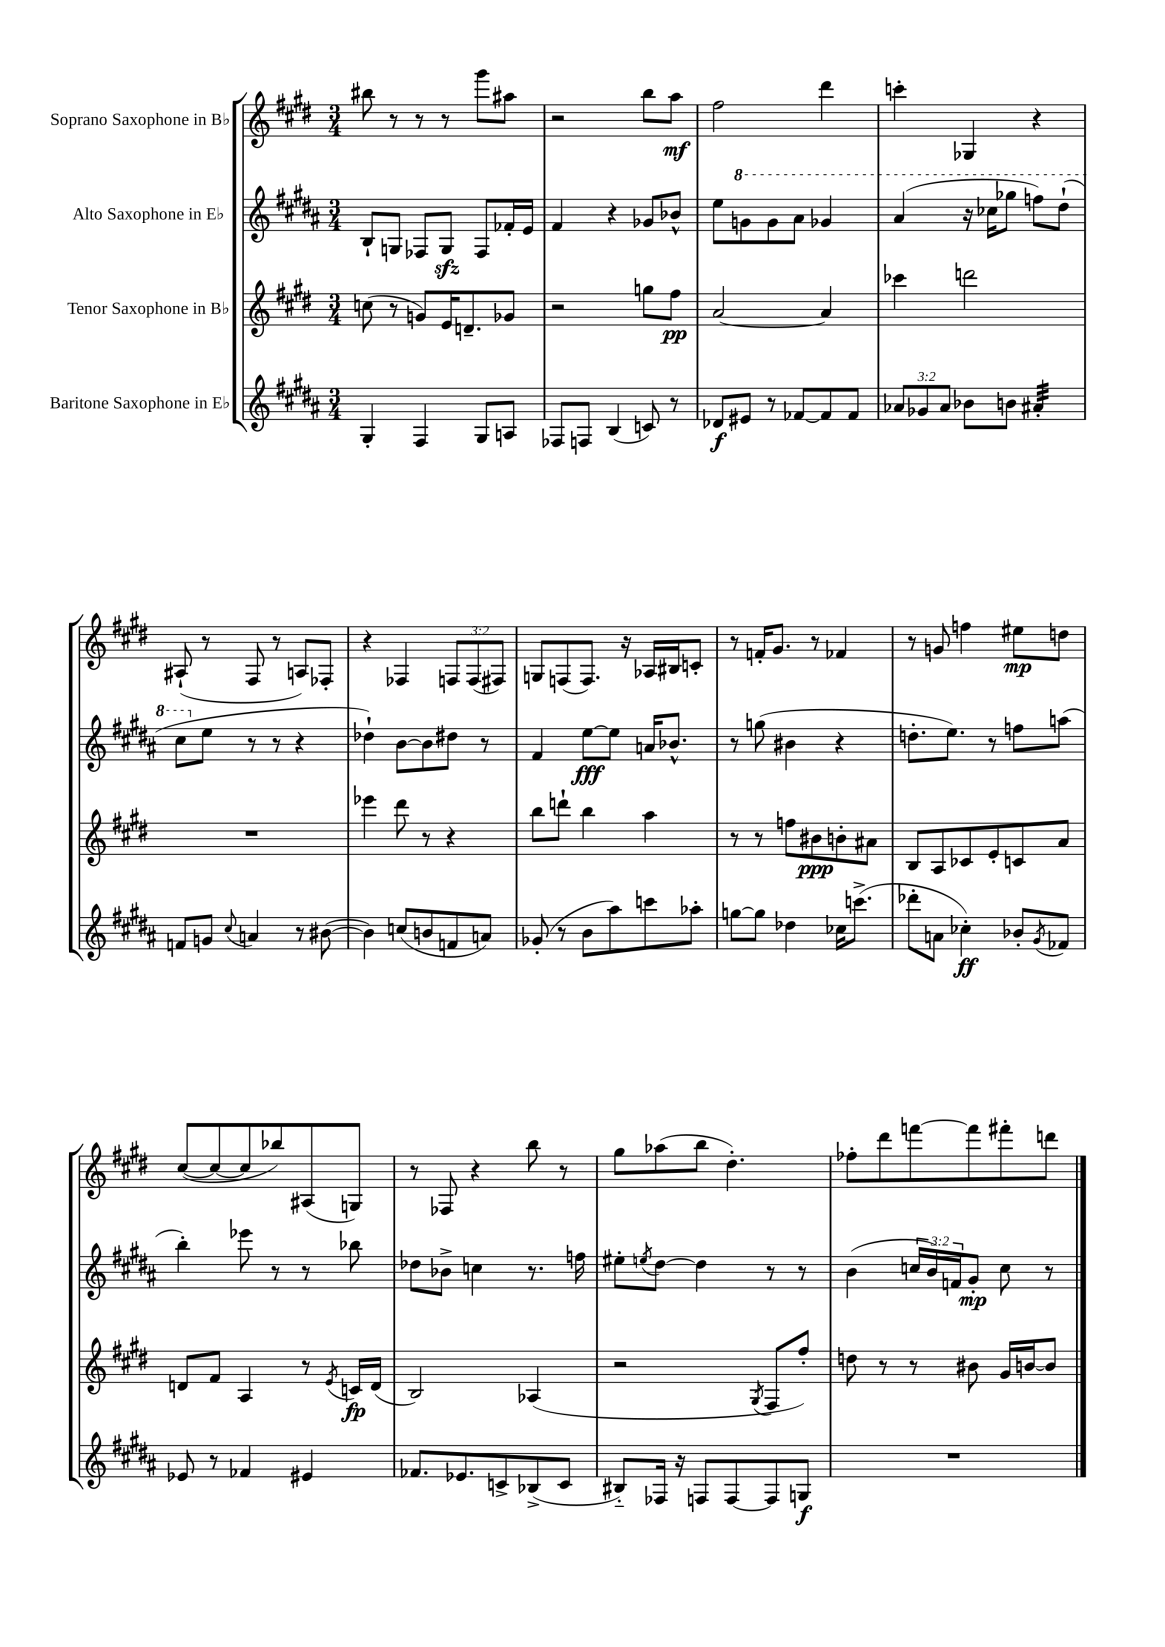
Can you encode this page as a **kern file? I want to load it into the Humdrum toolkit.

**kern	**kern	**kern	**kern
*staff4	*staff3	*staff2	*staff1
*clefG2	*clefG2	*clefG2	*clefG2
*k[f#c#g#d#a#]	*k[f#c#g#d#]	*k[f#c#g#d#a#]	*k[f#c#g#d#]
*M3/4	*M3/4	*M3/4	*M3/4
4G#'	(8cc	8B`	8bb#
.	8r	8G	8r
4F#	8g)	8F-	8r
.	16e	8G	8r
.	8.d~	.	.
8G#	.	8F-	8ggg#
8A	8g-	16f-'	8aa#
.	.	16e	.
=	=	=	=
8F-	2r	4f#	2r
8F	.	.	.
(4B	.	4r	.
8c)	8gg	8g-	8bb
8r	8ff#	8b-^^	8aa
=	=	=	=
8d-	[2a	8ee	2ff#
8e#	.	8gg	.
8r	.	8gg	.
[8f-	.	8aa#	.
8f-]	4a]	4gg-	4ddd#
8f-	.	.	.
=	=	=	=
12a-	4ccc-	(4aa#	4ccc'
12g-	.	.	.
12a-	.	.	.
8b-	2ddd	16r	4G-
.	.	16ccc-	.
8b	.	8ggg-	.
4a#'	.	8fff)	4r
.	.	(8ddd#`	.
=	=	=	=
8f	2.r	8ccc#	(8A#`
8g	.	8ee	8r
8qqcc#	.	.	.
4a	.	8r	8F#
.	.	8r	8r
8r	.	4r	8A)
([8b#	.	.	8F-'
=	=	=	=
4b#])	4eee-	4dd-`)	4r
(8cc	8ddd#	[8b	4F-
8b	8r	8b]	.
8f	4r	8dd#	12F
.	.	.	(12F
8a)	.	8r	.
.	.	.	12F#)
=	=	=	=
(8g-'	8bb	4f#	8G
8r	8ddd`	.	(8F
8b	4bb	[8ee	8.F)
8aa#)	.	8ee]	.
.	.	.	16r
8ccc	4aa	16a	16A-
.	.	8.b-^^	16B#
8aa-'	.	.	8c'
=	=	=	=
[8gg	8r	8r	8r
8gg]	8r	(8gg	16f'
.	.	.	8.g#
4dd-	8ff	4b#	.
.	8b#	.	8r
16cc-	8b'	4r	4f-
(8.ccc^	.	.	.
.	8a#	.	.
=	=	=	=
8ddd-'	8B	8.dd'	8r
8a	8A	.	8g
.	.	8.ee)	.
4cc-')	8c-	.	4ff
.	8e'	8r	.
8b-'	8c	8ff	8ee#
8qg#	.	.	.
8f-	8a	(8aa	8dd
=	=	=	=
8e-	8d	4bb')	([8cc#
8r	8f#	.	8cc#_
4f-	4A	8eee-	8cc#]
.	.	8r	8bb-)
4e#	8r	8r	(8A#
.	8qe	.	.
.	16c	8bb-	8G)
.	(16d	.	.
=	=	=	=
8.f-	2B)	8dd-	8r
.	.	8b-^	8F-
8.e-	.	.	.
.	.	4cc	4r
8c^	.	.	.
(8B-^	(4A-	8.r	8bb
8c	.	.	8r
.	.	16ff	.
=	=	=	=
8B#'~)	2r	8ee#'	8gg#
.	.	8qee	.
16F-	.	[8dd#	(8aa-
16r	.	.	.
8F	.	4dd#]	8bb
[8F	.	.	4.dd#')
.	8qG#	.	.
8F]	8F#	8r	.
8G	8ff#')	8r	.
=	=	=	=
2.r	8dd	(4b	8ff-'
.	8r	.	8ddd#
.	8r	24cc	[8fff
.	.	24b)	.
.	.	24f	.
.	8b#	8g#'	8fff]
.	16g#	8cc	8fff#'
.	[16b	.	.
.	8b]	8r	8ddd
==	==	==	==
*-	*-	*-	*-
